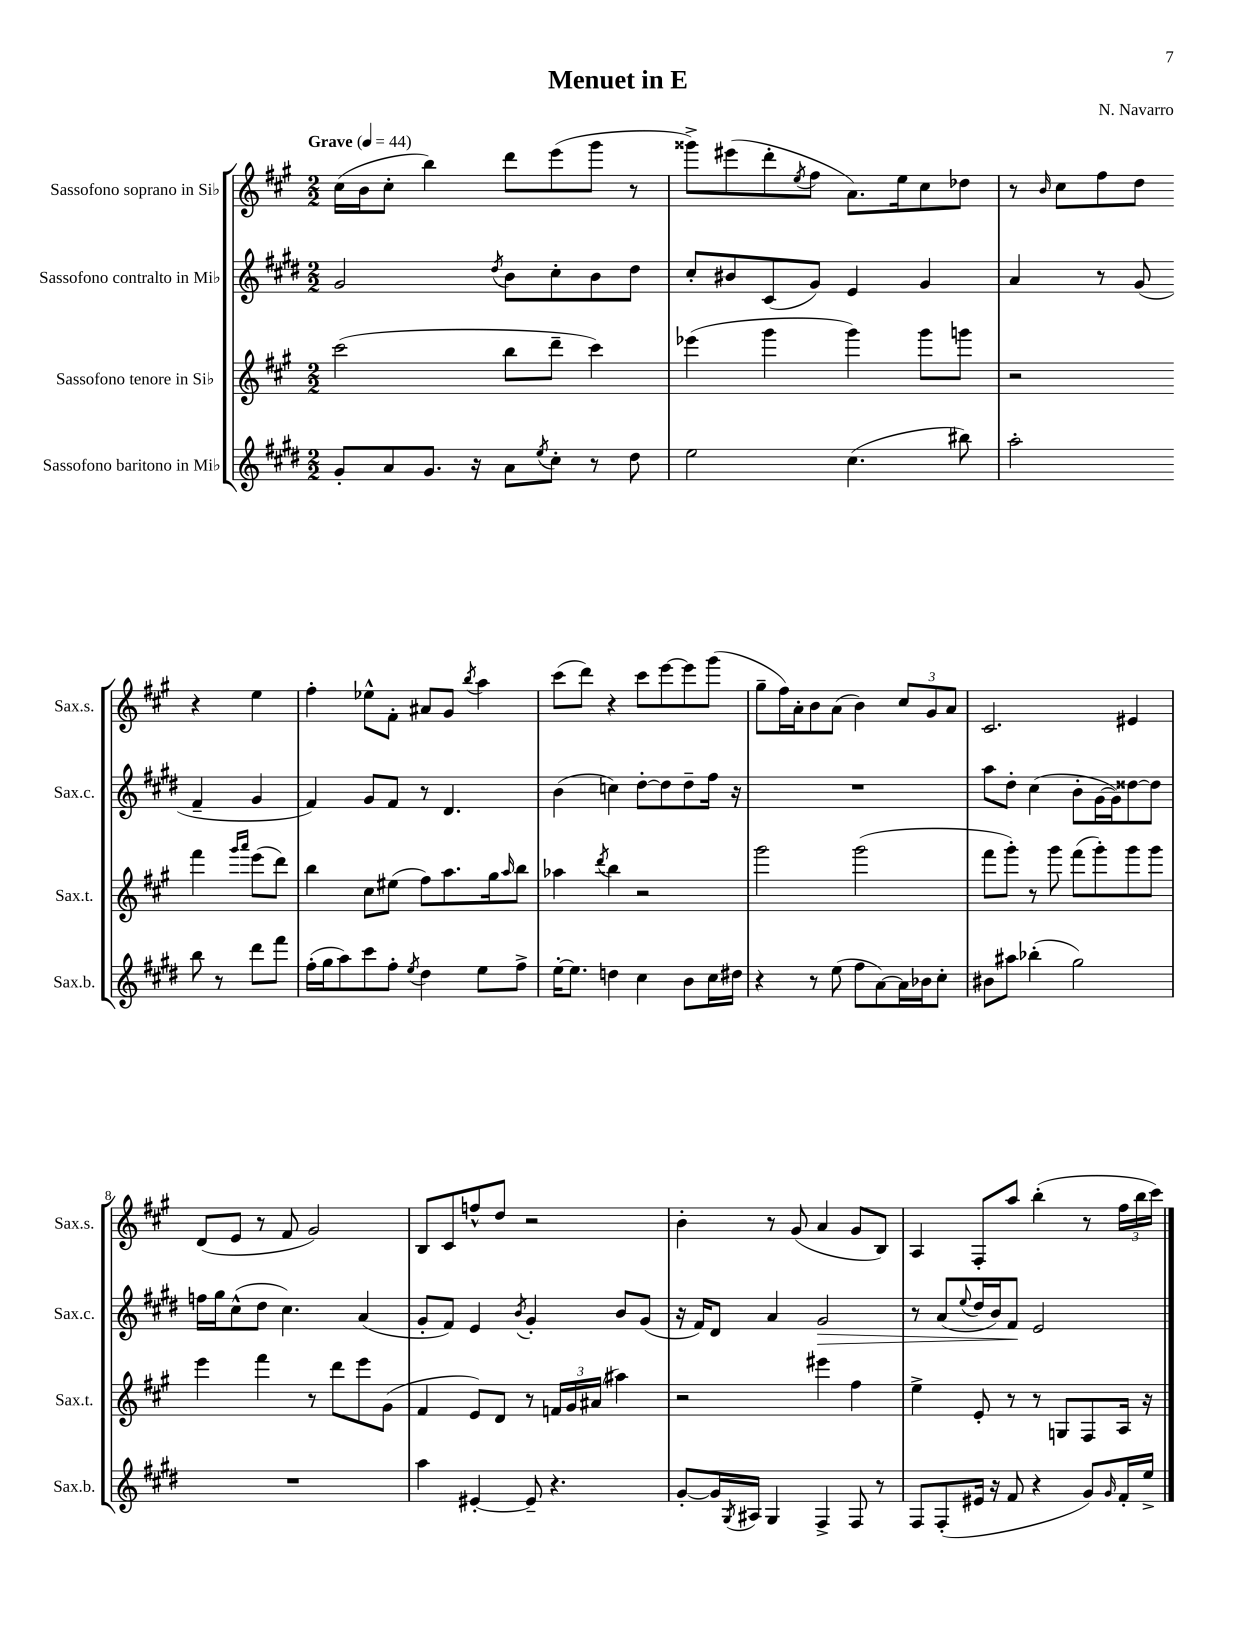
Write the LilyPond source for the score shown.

\header { title = "Menuet in E" composer = "N. Navarro" }
<<
\new StaffGroup <<
\new Staff = "s0" \with { instrumentName = "Sassofono soprano in Sib" shortInstrumentName = "Sax.s." } {
    \clef treble \key a \major \numericTimeSignature \time 2/2 \tempo "Grave" 4 = 44
    cis''16( b'16 cis''8-. b''4) d'''8 e'''8( gis'''8 r8 |
    gisis'''8->) eis'''8( d'''8-. \acciaccatura { e''8 } fis''8 a'8.) e''16 cis''8 des''8 |
    r8 \grace { b'16 } cis''8 fis''8 d''8 r4 e''4 |
    fis''4-. ees''8-^ fis'8-. ais'8 gis'8 \acciaccatura { b''8 } a''4 |
    cis'''8( d'''8) r4 cis'''8 e'''8~ e'''8 gis'''8( |
    gis''8-- fis''16) a'16-. b'8 a'8( b'4) \tuplet 3/2 { cis''8 gis'8 a'8 } |
    cis'2. eis'4 |
    d'8( e'8 r8 fis'8 gis'2) |
    b8 cis'8 f''8-^ d''8 r2 |
    b'4-. r8 gis'8( a'4 gis'8 b8) |
    a4 fis8-. a''8 b''4-.( r8 \tuplet 3/2 { fis''16 b''16 cis'''16) } \bar "|." |
}
\new Staff = "s1" \with { instrumentName = "Sassofono contralto in Mib" shortInstrumentName = "Sax.c." } {
    \clef treble \key e \major \numericTimeSignature \time 2/2
    gis'2 \acciaccatura { dis''8 } b'8 cis''8-. b'8 dis''8 |
    cis''8-. bis'8 cis'8( gis'8) e'4 gis'4 |
    a'4 r8 gis'8( fis'4-- gis'4 |
    fis'4) gis'8 fis'8 r8 dis'4. |
    b'4( c''4) dis''8~-. dis''8 dis''8-- fis''16 r16 |
    R1 |
    a''8 dis''8-. cis''4( b'8-. gis'16~ gis'16) disis''8~ disis''8 |
    f''16 gis''16 cis''8-^( dis''8 cis''4.) a'4( |
    gis'8-. fis'8) e'4 \acciaccatura { b'8 } gis'4-. b'8 gis'8( |
    r16 fis'16) dis'8 a'4 gis'2\> |
    r8 a'8( \appoggiatura { e''8 } dis''16 b'16) fis'8\! e'2 \bar "|." |
}
\new Staff = "s2" \with { instrumentName = "Sassofono tenore in Sib" shortInstrumentName = "Sax.t." } {
    \clef treble \key a \major \numericTimeSignature \time 2/2
    cis'''2( b''8 d'''8-- cis'''4) |
    ees'''4( gis'''4 gis'''4) gis'''8 g'''8 |
    r2 fis'''4 \grace { gis'''16 a'''16 } e'''8( d'''8) |
    b''4 cis''8 eis''8( fis''8) a''8. gis''16 \grace { a''16 } b''8 |
    aes''4 \acciaccatura { d'''8 } b''4 r2 |
    gis'''2 gis'''2( |
    fis'''8 gis'''8-.) r8 gis'''8 fis'''8( gis'''8-.) gis'''8 gis'''8 |
    e'''4 fis'''4 r8 d'''8 e'''8 gis'8( |
    fis'4 e'8) d'8 r8 \tuplet 3/2 { f'16 gis'16 ais'16( } ais''4) |
    r2 eis'''4 fis''4 |
    e''4-> e'8-. r8 r8 g8 fis8 a16 r16 \bar "|." |
}
\new Staff = "s3" \with { instrumentName = "Sassofono baritono in Mib" shortInstrumentName = "Sax.b." } {
    \clef treble \key e \major \numericTimeSignature \time 2/2
    gis'8-. a'8 gis'8. r16 a'8 \acciaccatura { e''8 } cis''8-. r8 dis''8 |
    e''2 cis''4.( bis''8) |
    a''2-. b''8 r8 dis'''8 fis'''8 |
    fis''16-.( gis''16 a''8) cis'''8 fis''8-. \acciaccatura { e''8 } dis''4 e''8 fis''8-> |
    e''16~-. e''8. d''4 cis''4 b'8 cis''16 dis''16 |
    r4 r8 e''8( fis''8 a'8~) a'16 bes'16 cis''8-. |
    bis'8 ais''8 bes''4-.( gis''2) |
    R1 |
    a''4 eis'4~-. eis'8-- r4. |
    gis'8~-. gis'16 \acciaccatura { gis8 } ais16 gis4 fis4-> fis8 r8 |
    fis8 fis8-.( eis'16 r16 fis'8 r4 gis'8) \grace { gis'16 } fis'16-. e''16-> \bar "|." |
}
>>
>>
